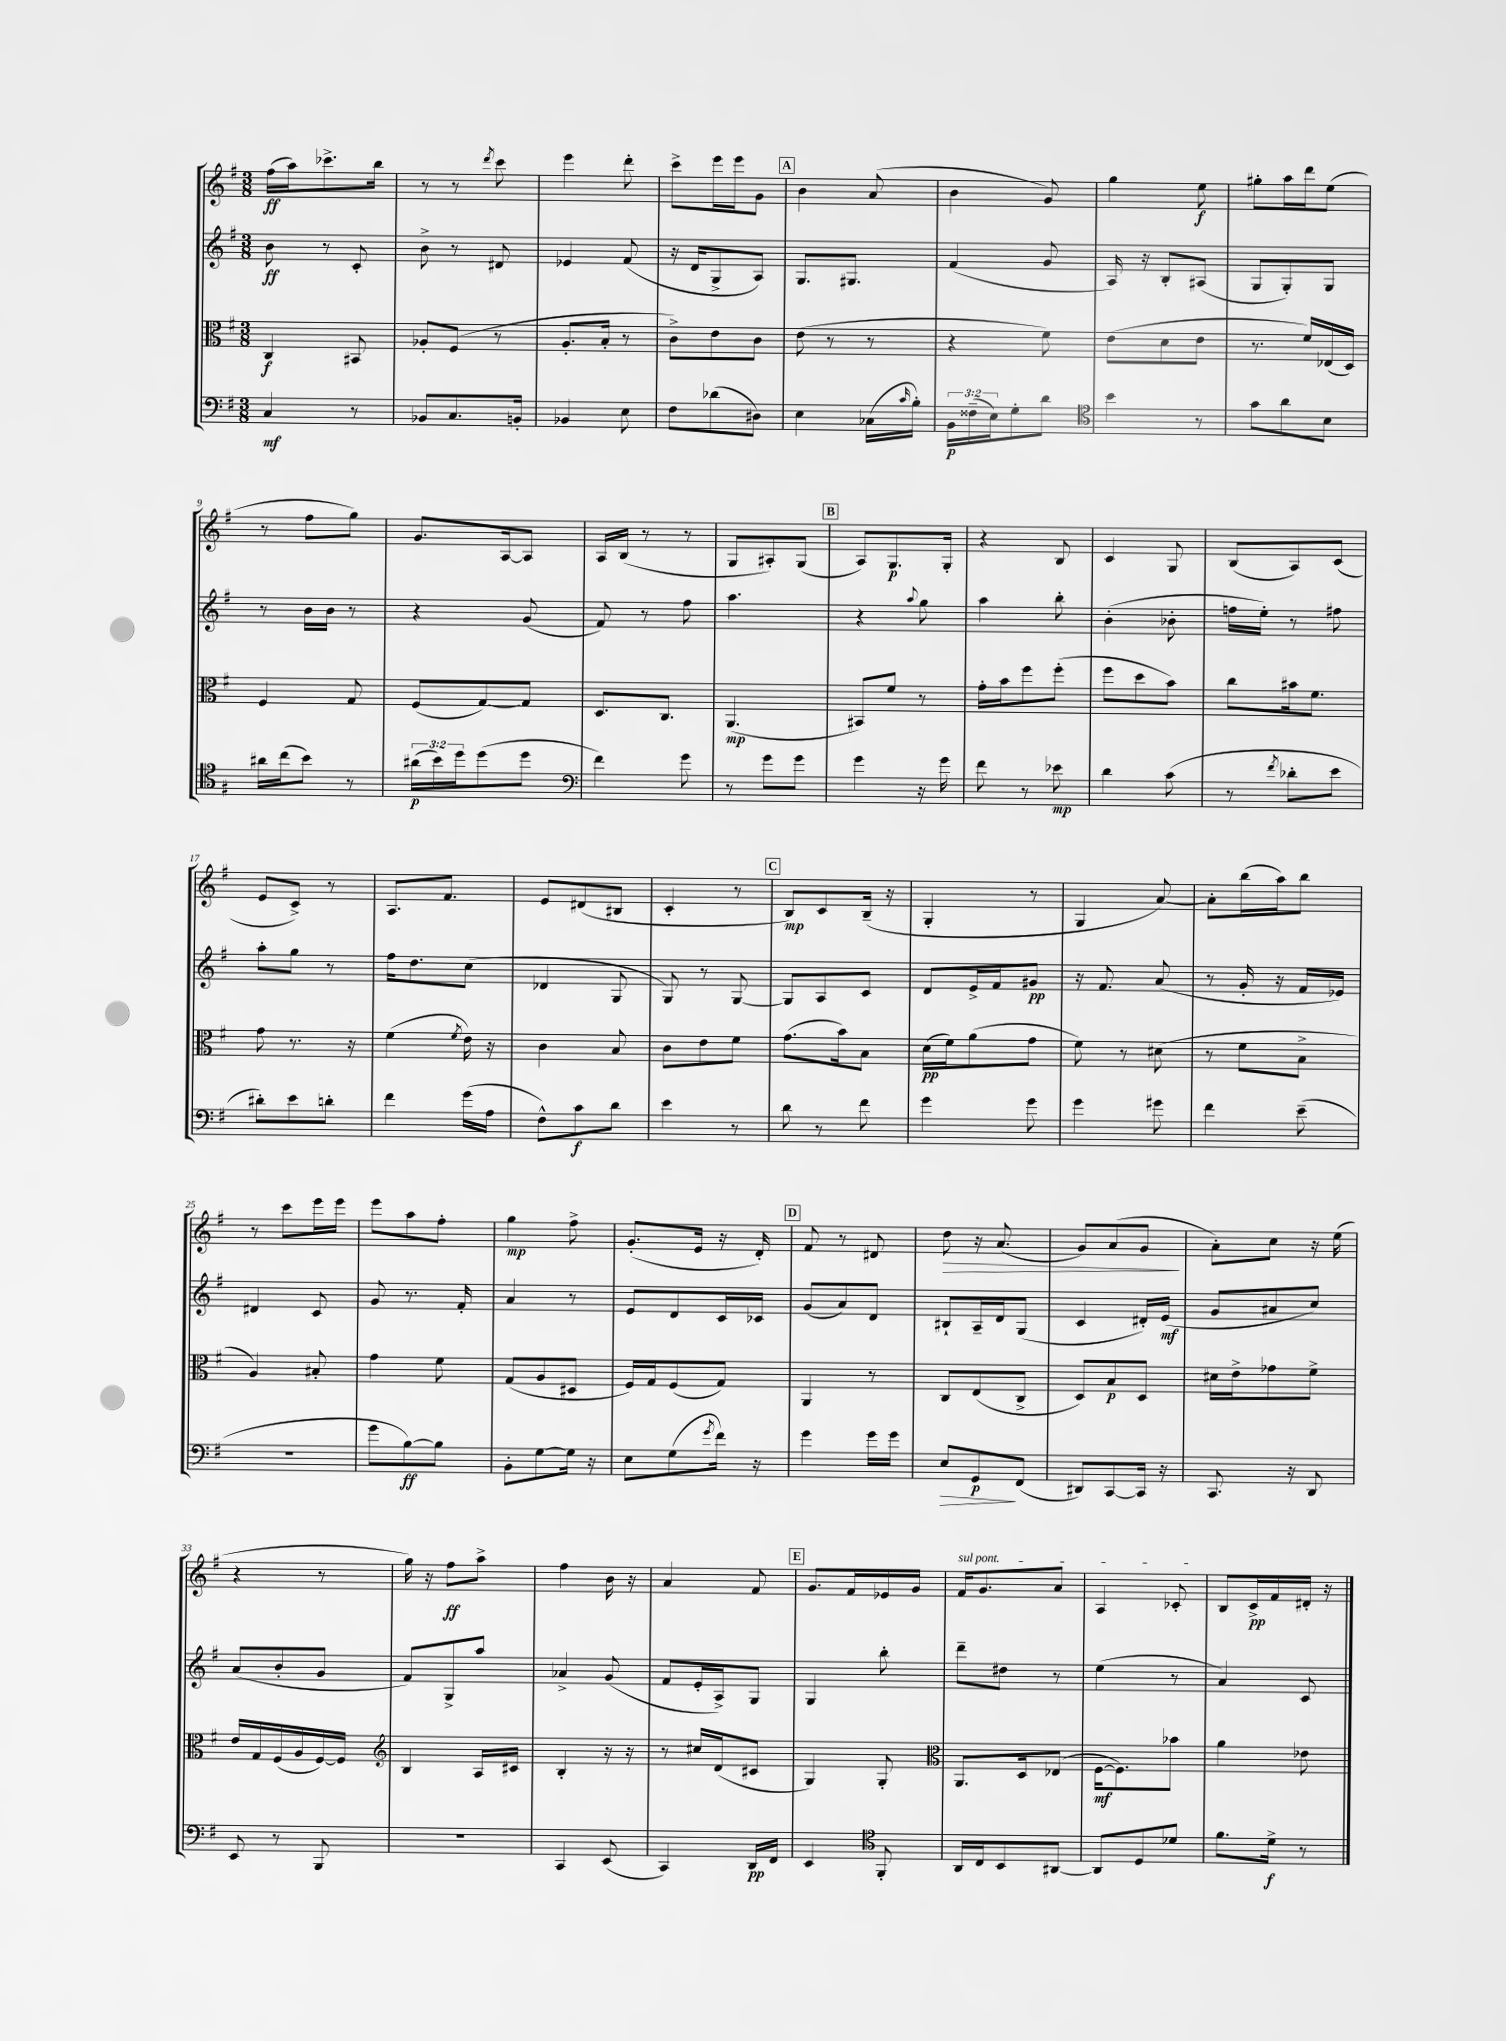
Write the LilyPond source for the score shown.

<<
\new StaffGroup <<
\new Staff = "s0" {
    \clef treble \key g \major \numericTimeSignature \time 3/8
    fis''16\ff( a''16) ces'''8.-> b''16 |
    r8 r8 \acciaccatura { d'''8 } c'''8 |
    e'''4 d'''8-. |
    c'''8-> e'''16 e'''16 g'8 |
    \mark \markup { \box "A" } b'4 a'8( |
    b'4 g'8) |
    g''4 e''8\f |
    gis''8-. a''16 d'''16 e''8( |
    r8 fis''8 g''8) |
    g'8. a16~ a8 |
    a16 b16( r8 r8 |
    g8 ais8-.) g8( |
    \mark \markup { \box "B" } a8) g8.\p g16-. |
    r4 b8 |
    c'4 g8 |
    b8( a8) c'8( |
    e'8 c'8->) r8 |
    a8. fis'8. |
    e'8 dis'8( bis8 |
    c'4-. r8 |
    \mark \markup { \box "C" } b8\mp) c'8 b16--( r16 |
    g4-. r8 |
    g4 a'8~) |
    a'8-. b''16( a''16) b''8 |
    r8 c'''8 e'''16 e'''16 |
    e'''8 a''8 fis''8-. |
    g''4\mp fis''8-> |
    g'8.-.( e'16 r16 d'16-.) |
    \mark \markup { \box "D" } fis'8 r8 dis'8 |
    d''8\> r16 a'8.( |
    g'8) a'8( g'8\! |
    a'8-.) c''8 r16 e''16( |
    r4 r8 |
    g''16) r16 fis''8\ff a''8-> |
    fis''4 b'16 r16 |
    a'4 fis'8 |
    \mark \markup { \box "E" } g'8. fis'16 ees'16 g'16 |
    \once \override TextSpanner.bound-details.left.text = \markup { \italic "sul pont." } fis'16\startTextSpan g'8. a'8 |
    a4 ces'8-.\stopTextSpan |
    b8 c'16->\pp fis'16 dis'16-. r16 \bar "|." |
}
\new Staff = "s1" {
    \clef treble \key g \major \numericTimeSignature \time 3/8
    b'8\ff r8 c'8-. |
    b'8-> r8 dis'8 |
    ees'4 fis'8( |
    r16 d'16 g8-> a8) |
    \mark \markup { \box "A" } g8. gis8. |
    fis'4( g'8 |
    a16) r16 b8-. ais8( |
    g8 g8-.) g8 |
    r8 b'16 b'16 r8 |
    r4 g'8( |
    fis'8) r8 fis''8 |
    a''4. |
    \mark \markup { \box "B" } r4 \appoggiatura { a''8 } g''8 |
    a''4 b''8-. |
    b'4-.( bes'8-. |
    f''16 e''16-.) r8 fis''8 |
    a''8-. g''8 r8 |
    fis''16 d''8. c''8( |
    des'4 g8 |
    g8) r8 g8~ |
    \mark \markup { \box "C" } g8 a8 c'8 |
    d'8 e'16-> fis'16 gis'8\pp |
    r16 fis'8. a'8( |
    r8 g'16-. r16 fis'16 ees'16) |
    dis'4 c'8 |
    g'8 r8. fis'16-. |
    a'4 r8 |
    e'8 d'8 c'16 ces'16 |
    \mark \markup { \box "D" } g'8( a'8) d'8 |
    bis8-! a16-- d'16 g8( |
    c'4 dis'16-.) e'16\mf( |
    g'8 ais'8 c''8) |
    a'8( b'8-. g'8 |
    fis'8) g8-> a''8 |
    aes'4-> g'8( |
    fis'8 e'16-. a16->) g8 |
    \mark \markup { \box "E" } g4 b''8-. |
    d'''8-- dis''8 r8 |
    e''4( r8 |
    a'4) c'8 \bar "|." |
}
\new Staff = "s2" {
    \clef alto \key g \major \numericTimeSignature \time 3/8
    c4\f bis,8 |
    aes8-. fis8( r8 |
    a8.-. b16-. r8 |
    c'8->) e'8 c'8 |
    \mark \markup { \box "A" } e'8( r8 r8 |
    r4 fis'8) |
    e'8( d'8 e'8 |
    r8. fis'16) ees16( d16) |
    fis4 g8 |
    fis8( g8~) g8 |
    d8. c8. |
    a,4.\mp( |
    \mark \markup { \box "B" } bis,8) fis'8 r8 |
    g'16-. b'16 fis''8 fis''8-.( |
    fis''8 d''8 b'8) |
    c''8 bis'16 fis'8. |
    g'8 r8. r16 |
    fis'4( \acciaccatura { fis'8 } e'16) r16 |
    c'4 b8 |
    c'8 e'8 fis'8 |
    \mark \markup { \box "C" } g'8.( b'16) b8 |
    d'16\pp( fis'16) a'8( g'8 |
    fis'8) r8 dis'8( |
    r8 fis'8 b8-> |
    a4) bis8-. |
    g'4 fis'8 |
    g8( a8 dis8 |
    fis16) g16 fis8( g8) |
    \mark \markup { \box "D" } a,4 r8 |
    c8 e8( c8-> |
    d8) b8\p d8 |
    dis'16 e'16-> ges'8 fis'8-> |
    e'16 g16 fis16( a16 fis16~) fis16 |
    \clef treble b4 a16 cis'16 |
    b4-. r16 r16 |
    r8 cis''16 d'16( cis'8 |
    \mark \markup { \box "E" } g4) g8-. |
    \clef alto a,8. d16 ees8( |
    fis16~\mf fis8.) bes'8 |
    a'4 ees'8 \bar "|." |
}
\new Staff = "s3" {
    \clef bass \key g \major \numericTimeSignature \time 3/8 \override Staff.TupletNumber.text = #tuplet-number::calc-fraction-text
    c4\mf r8 |
    bes,8 c8. b,16-. |
    bes,4 e8 |
    fis8 des'8( dis8) |
    \mark \markup { \box "A" } e4 ces16( \grace { c'16 } b16-.) |
    \tuplet 3/2 { b,16\p fisis16--( e16) } g8-. d'8 |
    \clef tenor b'4 r8 |
    g'8 a'8 b8 |
    ais'16 c''16( b'8) r8 |
    \tuplet 3/2 { ais'16\p( b'16) d''16 } d''8( d''8 |
    \clef bass fis'4) g'8 |
    r8 g'8 g'8 |
    \mark \markup { \box "B" } g'4 r16 g'16 |
    fis'8 r8 ees'8\mp |
    d'4 c'8( |
    r8 \acciaccatura { fis'8 } des'8-. e'8 |
    dis'8-.) e'8 d'8-. |
    fis'4 g'16( a16 |
    fis8-^) c'8\f d'8 |
    e'4 r8 |
    \mark \markup { \box "C" } d'8 r8 fis'8 |
    g'4 g'8 |
    g'4 gis'8 |
    fis'4 e'8--( |
    R4. |
    g'8 b8~\ff) b8 |
    b,8-. g8~ g16 r16 |
    e8 g8( \acciaccatura { g'8 } fis'16) r16 |
    \mark \markup { \box "D" } g'4 g'16 g'16 |
    e8\> g,8\p\! fis,8( |
    dis,8) c,8~ c,16 r16 |
    c,8. r16 d,8 |
    e,8 r8 b,,8 |
    r4. |
    c,4 e,8( |
    c,4) d,16\pp fis,16 |
    \mark \markup { \box "E" } e,4 \clef tenor fis,8-. |
    a,16 c16 b,8 ais,8~ |
    ais,8 d8 des'8 |
    fis'8. d'16->\f r8 \bar "|." |
}
>>
>>
